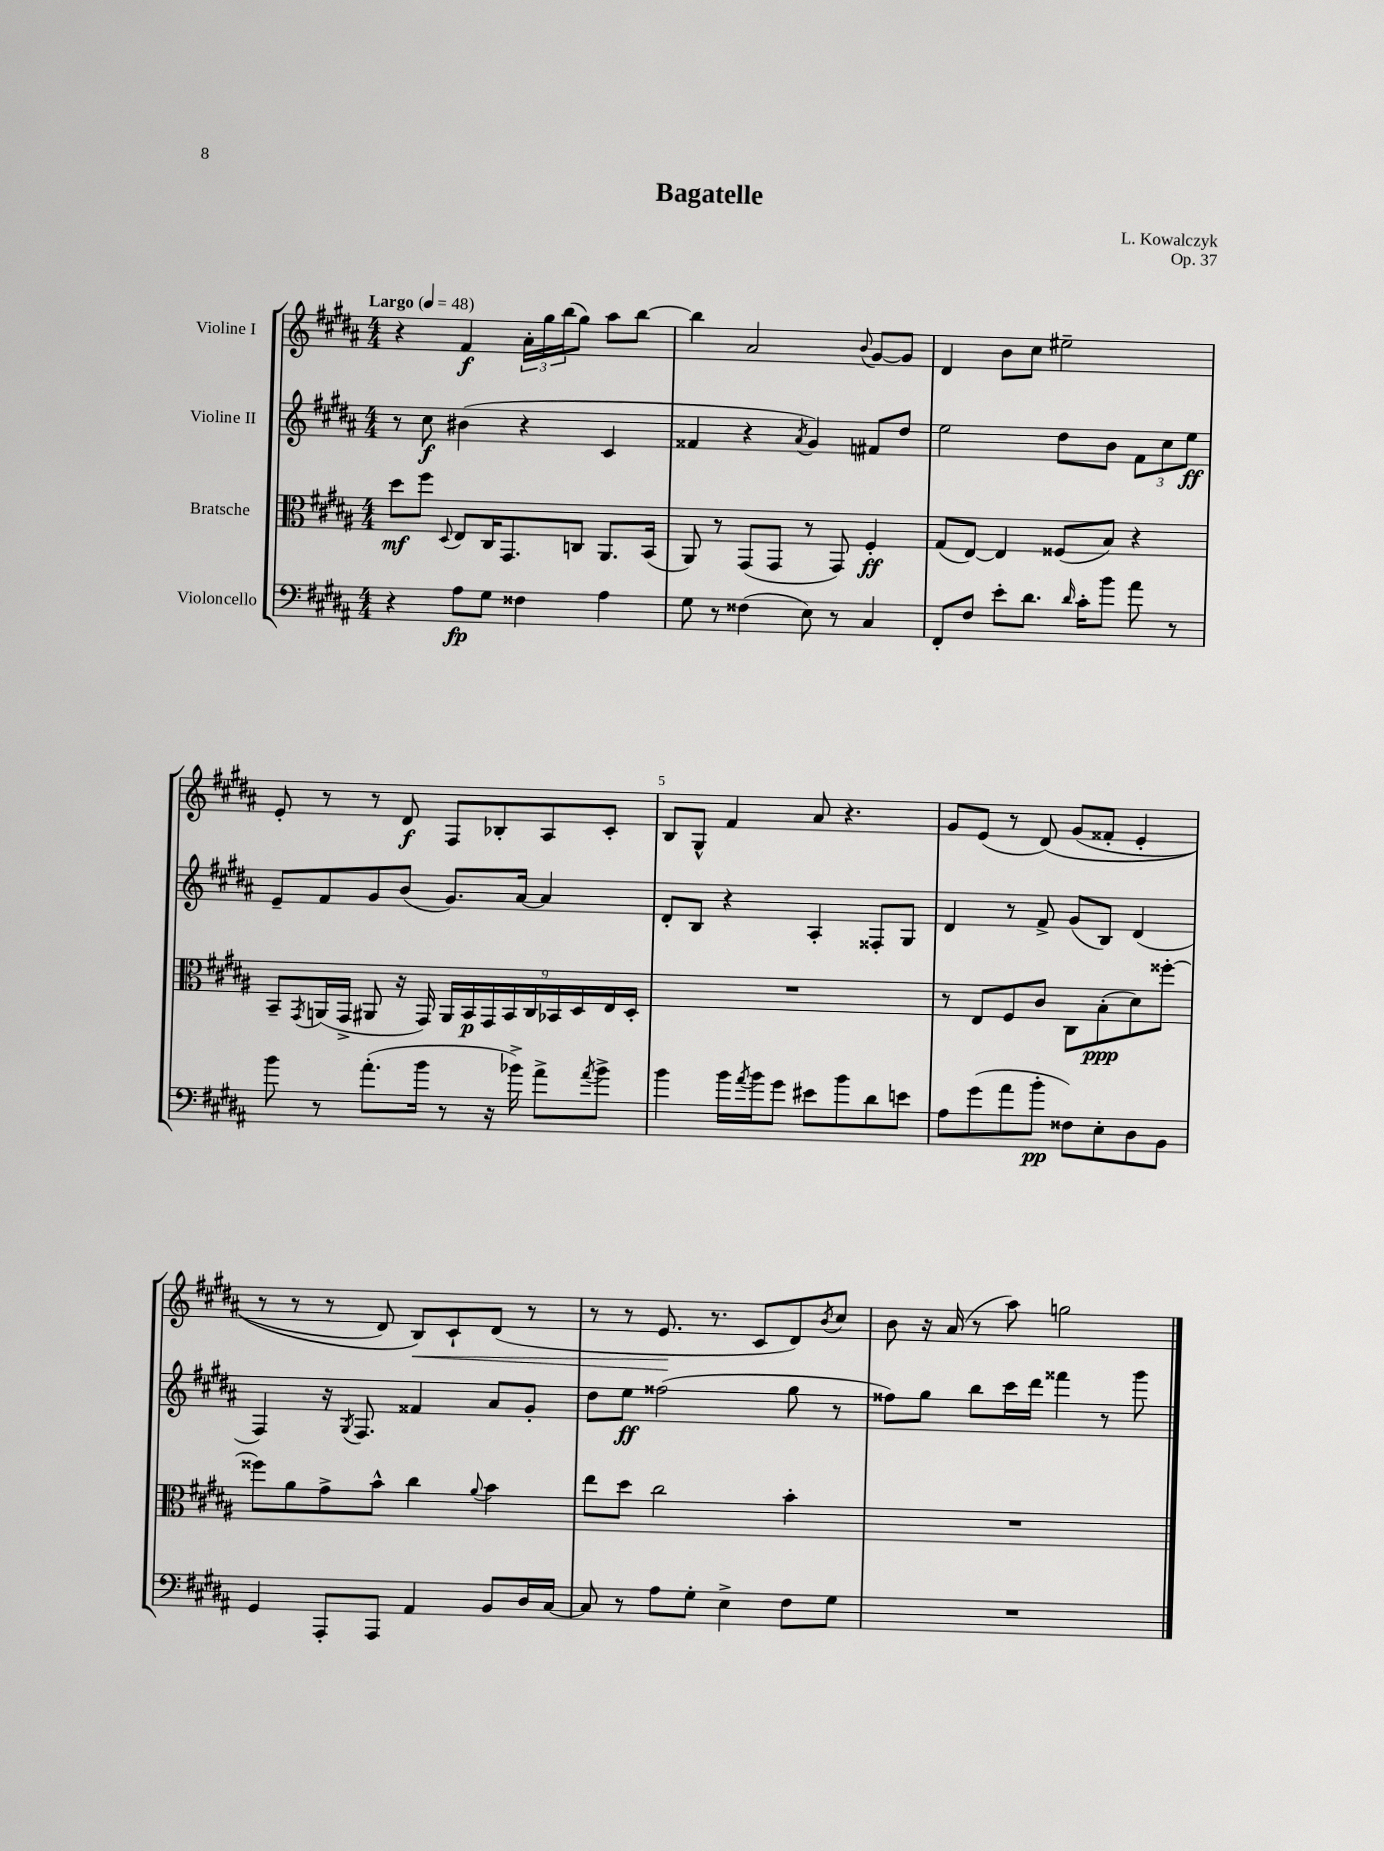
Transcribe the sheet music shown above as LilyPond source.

\header { title = "Bagatelle" composer = "L. Kowalczyk" opus = "Op. 37" }
<<
\new StaffGroup <<
\new Staff = "s0" \with { instrumentName = "Violine I" } {
    \clef treble \key b \major \numericTimeSignature \time 4/4 \tempo "Largo" 4 = 48
    r4 fis'4\f \tuplet 3/2 { ais'16-. gis''16 b''16( } gis''8) ais''8 b''8~ |
    b''4 ais'2 \appoggiatura { b'8 } gis'8~ gis'8 |
    dis'4 b'8 cis''8 eis''2-- |
    e'8-. r8 r8 dis'8\f fis8 bes8-. ais8 cis'8-. |
    b8 gis8-^ fis'4 ais'8 r4. |
    gis'8 e'8( r8 dis'8)\( gis'8( fisis'8-. e'4-. |
    r8 r8 r8 dis'8) b8\<\) cis'8-! dis'8( r8 |
    r8 r8 e'8.\! r8. cis'8 dis'8) \acciaccatura { b'8 } cis''8 |
    b'8 r16 ais'16( r8 ais''8) g''2 \bar "|." |
}
\new Staff = "s1" \with { instrumentName = "Violine II" } {
    \clef treble \key b \major \numericTimeSignature \time 4/4
    r8 cis''8\f bis'4( r4 cis'4 |
    fisis'4 r4 \acciaccatura { ais'8 } gis'4) fis'8 dis''8 |
    e''2 dis''8 b'8 \tuplet 3/2 { fis'8 cis''8 e''8\ff } |
    e'8-- fis'8 gis'8 b'8( gis'8.) ais'16~ ais'4 |
    dis'8-. b8 r4 ais4-. fisis8-. gis8 |
    dis'4 r8 fis'8-> gis'8( b8) dis'4( |
    fis4) r16 \acciaccatura { gis8 } fis8. fisis'4 ais'8 gis'8-. |
    dis''8 e''8\ff fisis''2( gis''8 r8 |
    fisis''8) gis''8 b''8 cis'''16 dis'''16 fisis'''4 r8 gis'''8 \bar "|." |
}
\new Staff = "s2" \with { instrumentName = "Bratsche" } {
    \clef alto \key b \major \numericTimeSignature \time 4/4
    dis''8\mf fis''8 \appoggiatura { dis8 } e8 cis16 gis,8. c8 ais,8. b,16( |
    ais,8) r8 gis,8( gis,8 r8 gis,8) fis4-.\ff |
    gis8( e8~) e4 fisis8( b8) r4 |
    b,8-- \acciaccatura { gis,8 } a,16( gis,16-> ais,8 r16 gis,16) \tuplet 9/8 { ais,16 b,16\p gis,16 b,16 cis16 bes,16 dis16 e16 dis16-. } |
    R1 |
    r8 e8 fis8 cis'8 cis8 b8-.\ppp( dis'8) fisis''8~-. |
    fisis''8 ais'8 gis'8-> b'8-^ cis''4 \appoggiatura { ais'8 } b'4 |
    e''8 dis''8 cis''2 b'4-. |
    R1 \bar "|." |
}
\new Staff = "s3" \with { instrumentName = "Violoncello" } {
    \clef bass \key b \major \numericTimeSignature \time 4/4
    r4 ais8\fp gis8 fisis4 ais4 |
    gis8 r8 fisis4( e8) r8 cis4 |
    fis,8-. fis8 e'8-. dis'8. \grace { dis'16 } cis'16-. b'8 ais'8 r8 |
    b'8 r8 ais'8.-.( b'16 r8 r16 bes'16->) ais'8-> \acciaccatura { ais'8 } bes'8-> |
    b'4 b'16 \acciaccatura { ais'8 } b'16 gis'8 eis'8 b'8 dis'8 e'8 |
    ais8 gis'8( ais'8 b'8-.\pp fisis8) e8-. dis8 b,8 |
    gis,4 ais,,8-. ais,,8 ais,4 b,8 dis16 cis16~ |
    cis8 r8 ais8 gis8-. e4-> fis8 gis8 |
    R1 \bar "|." |
}
>>
>>
\layout { \context { \Score \override BarNumber.break-visibility = ##(#f #t #t) barNumberVisibility = #(every-nth-bar-number-visible 5) } }
